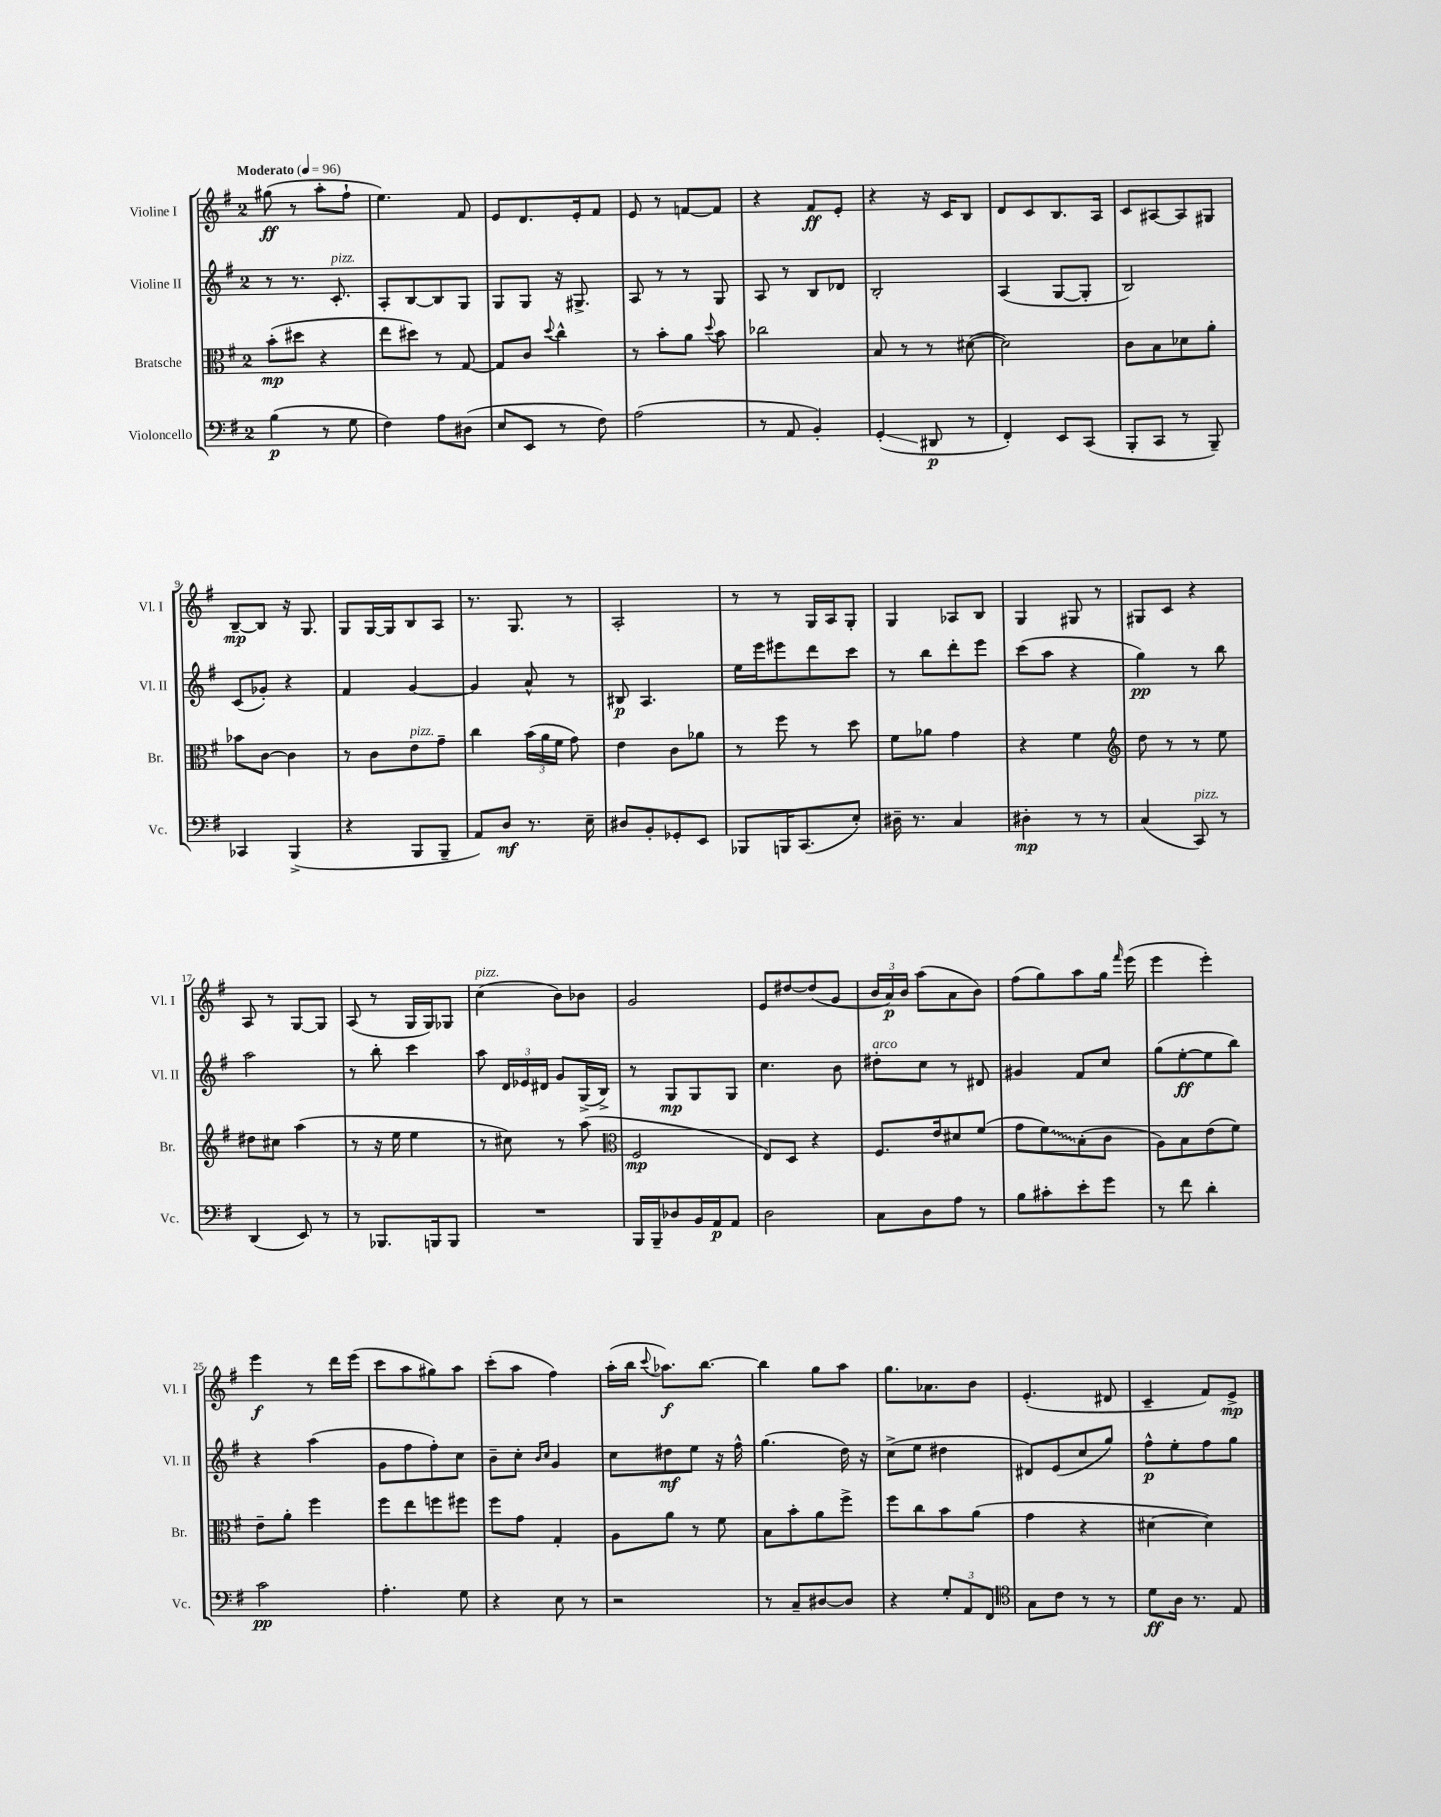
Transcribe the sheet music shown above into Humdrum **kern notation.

**kern	**kern	**kern	**kern
*staff4	*staff3	*staff2	*staff1
*clefF4	*clefC3	*clefG2	*clefG2
*k[f#]	*k[f#]	*k[f#]	*k[f#]
*M2/4	*M2/4	*M2/4	*M2/4
*MM96	*MM96	*MM96	*MM96
(4B	(8b'	8r	(8gg#
.	8dd#	8.r	8r
8r	4r	.	8aa'
.	.	8.c'	.
8G	.	.	8ff#`
=	=	=	=
4F#)	8ee	8A'	4.ee)
.	8dd#)	[8B	.
8A	8r	8B]	.
(8D#	[8G	8G	8f#
=	=	=	=
8E	8G]	8G	8e
8EE	8c	8G	8.d
.	8qqdd	.	.
8r	4cc^^	16r	.
.	.	8.G#^	16e'
8F#)	.	.	8f#
=	=	=	=
(2A	8r	8A	8e
.	8b'	8r	8r
.	8a	8r	[8f
.	8qqdd	.	.
.	8b	8G	8f]
=	=	=	=
8r	2cc-	8A	4r
8AA	.	8r	.
4BB')	.	8B	8f#
.	.	8d-	8e'
=	=	=	=
(4GG'	8B	2B'	4r
.	8r	.	.
8DD#	8r	.	16r
.	.	.	16c
8r	([8d#	.	8B
=	=	=	=
4FF#')	2d#])	(4A	8d
.	.	.	8c
8EE	.	[8G	8.B
(8CC	.	8G']	.
.	.	.	16A
=	=	=	=
8BBB'	8c	2B)	8c
8CC	8B	.	[8A#
8r	8d-	.	8A#]
8BBB~)	8a'	.	8G#
=	=	=	=
4CC-	8b-	(8c	[8B~
.	[8c	8g-')	8B]
(4BBB^	4c]	4r	16r
.	.	.	8.G
=	=	=	=
4r	8r	4f#	8G
.	8c	.	[16G
.	.	.	16G]
8BBB	8e	[4g	8B
8BBB~	8g~	.	8A
=	=	=	=
8AA)	4cc	4g]	8.r
8D	.	.	.
.	.	.	8.G
8.r	(24b	8a^^	.
.	24a	.	.
.	24f#	.	.
.	8g)	8r	8r
16E~	.	.	.
=	=	=	=
8D#	4e	8B#	2A'
8BB'	.	4.A	.
8GG-'	8c	.	.
8EE	8a-	.	.
=	=	=	=
8BBB-	8r	16ee	8r
.	.	16eee	.
16BBB	8ff#	8eee#	8r
(8.CC	.	.	.
.	8r	8ddd	16G
.	.	.	16A
8E')	8dd	8ccc	8G'
=	=	=	=
16D#~	8f#	8r	4G
8.r	.	.	.
.	8a-	8bb	.
4C	4g	8ddd'	8A-
.	.	8eee	8B
=	=	=	=
4D#'	4r	(8ccc	4G
.	.	8aa	.
8r	4f#	4r	8G#
8r	.	.	8r
=	=	=	=
*	*clefG2	*	*
(4C	8dd	4gg)	8G#
.	8r	.	8c
8CC)	8r	8r	4r
8r	8ee	8bb	.
=	=	=	=
(4DD	8dd#	2aa	8A
.	8cc#	.	8r
8EE)	(4aa	.	[8G
8r	.	.	8G]
=	=	=	=
8r	8r	8r	(8A
8.BBB-	16r	8bb'	8r
.	16ee	.	.
.	4ee	4ccc	16G
16BBB	.	.	16G)
8BBB	.	.	8G-
=	=	=	=
2r	8r	8aa	(4cc
.	8cc#)	24d	.
.	.	24e-	.
.	.	24d#	.
.	8r	8g	8b)
.	(8aa	(16G^	8b-
.	.	16B^)	.
=	=	=	=
*	*clefC3	*	*
16BBB	2F#	8r	2g
16BBB~	.	.	.
8D-	.	8G	.
16BB	.	8G	.
16AA	.	.	.
8AA	.	8G	.
=	=	=	=
2D	8E)	4.cc	8e
.	8D	.	[8dd#
.	4r	.	(8dd#]
.	.	8b	8g
=	=	=	=
8C	8.F#	8dd#'	24b
.	.	.	24a)
.	.	.	24b
8D	.	8cc	(8aa
.	16e	.	.
8A	8d#	8r	8a
8r	(8f#	8d#	8b)
=	=	=	=
8B	8g	4g#	(8ff#
8c#'	8f#)	.	8gg)
8e'	(8B'	8f#	8aa
8g	8c	8cc	16gg
.	.	.	16qqfff#
.	.	.	(16eee
=	=	=	=
8r	8A)	(8gg	4eee
8f#	8B	[8ee'	.
4d'	(8e	8ee]	4eee')
.	8f#)	8bb)	.
=	=	=	=
2c	8e~	4r	4eee
.	8a'	.	.
.	4ff#	(4aa	8r
.	.	.	16ddd
.	.	.	(16eee
=	=	=	=
4.A'	8ff#	8g	8ccc
.	8ee	8ff#	8aa
.	8ff	8ff#')	8gg#)
8G	8ff#	8cc	8aa
=	=	=	=
4r	8ff#	8b~	(8ccc'
.	8g	8cc'	8aa
.	.	16qqb	.
.	.	16qqcc	.
8E	4G'	4g	4ff#)
8r	.	.	.
=	=	=	=
2r	8A	8cc	(16aa'
.	.	.	16bb
.	.	.	8qqccc
.	8a	8dd#	8.aa-)
.	8r	8ee	.
.	.	.	[8.bb
.	8f#	16r	.
.	.	16ff#^^	.
=	=	=	=
8r	8B	(4.gg	4bb]
8C~	8b'	.	.
[8D#	8a	.	8gg
8D#]	8ff#^	16dd)	8aa
.	.	16r	.
=	=	=	=
4r	8ff#	(8cc^	8.gg
.	8cc	8ee	.
.	.	.	8.a-
12G'	8b	4dd#	.
12AA	.	.	.
.	(8a	.	8b
12FF#	.	.	.
=	=	=	=
*clefC4	*	*	*
8G	4g	8d#)	(4.e'
8c	.	(8e	.
8r	4r	8cc	.
8r	.	8gg)	8d#
=	=	=	=
8d	[4d#	8ff#^^	4c~
16A	.	8ee'	.
8.r	.	.	.
.	4d#])	8ff#	8f#)
8E	.	8gg	8e^
==	==	==	==
*-	*-	*-	*-
